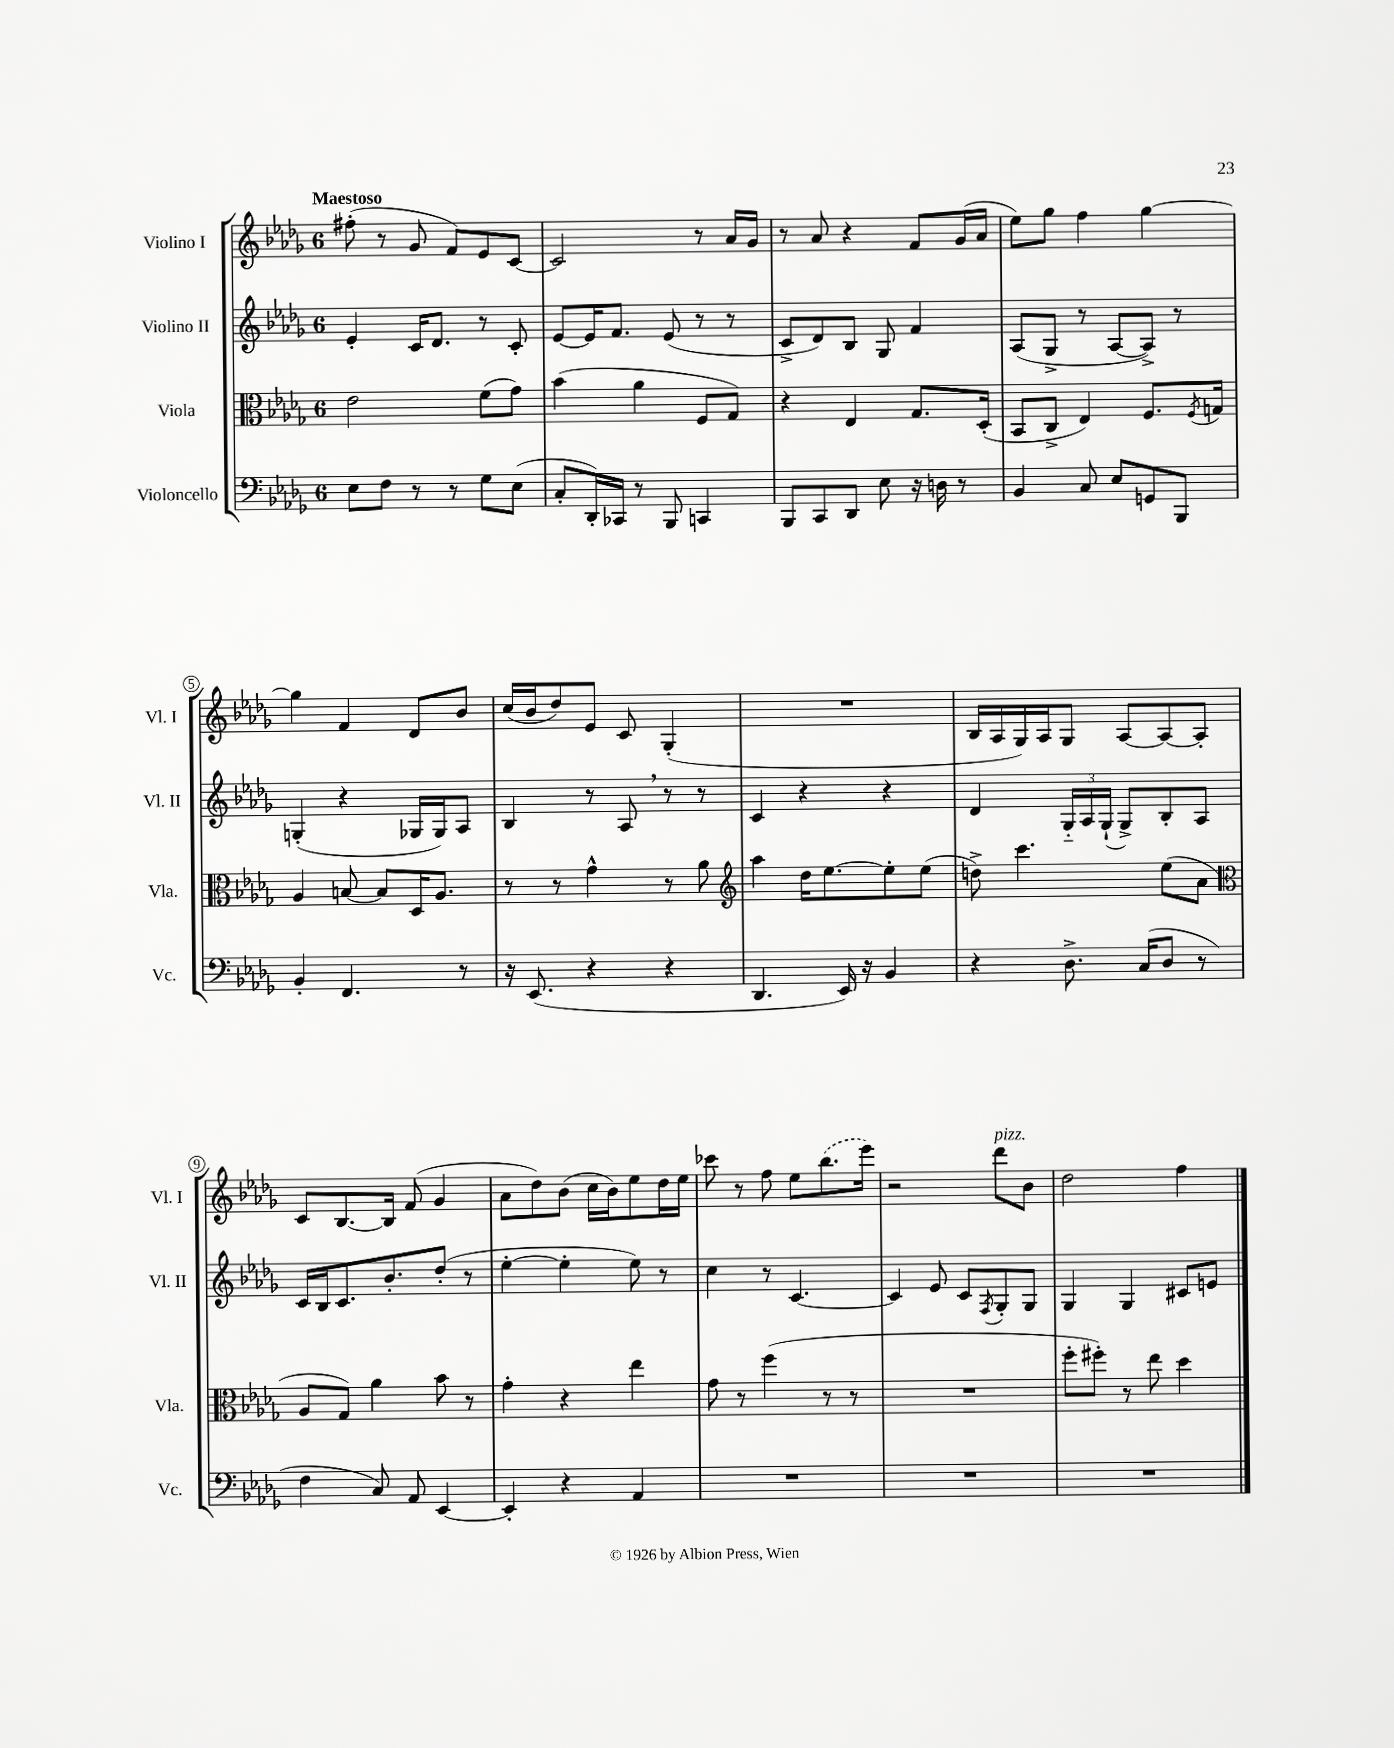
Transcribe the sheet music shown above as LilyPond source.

<<
\new StaffGroup <<
\new Staff = "s0" \with { instrumentName = "Violino I" shortInstrumentName = "Vl. I" } {
    \clef treble \key des \major \once \override Staff.TimeSignature.style = #'single-digit \time 6/8 \tempo "Maestoso"
    fis''8-.( r8 ges'8 f'8) ees'8 c'8~ |
    c'2 r8 aes'16 ges'16 |
    r8 aes'8 r4 f'8 ges'16( aes'16 |
    ees''8) ges''8 f''4 ges''4~ |
    ges''4 f'4 des'8 bes'8 |
    c''16( bes'16 des''8) ees'8 c'8 ges4-.( |
    R2. |
    bes16 aes16 ges16) aes16 ges8 aes8~ aes8~ aes8-. |
    c'8 bes8.~ bes16 f'8( ges'4 |
    aes'8 des''8) bes'8( c''16 bes'16) ees''8 des''16 ees''16 |
    ces'''8 r8 f''8 ees''8 \once \slurDashed bes''8.( ees'''16) |
    r2 des'''8^\markup { \italic "pizz." } bes'8 |
    des''2 f''4 \bar "|." |
}
\new Staff = "s1" \with { instrumentName = "Violino II" shortInstrumentName = "Vl. II" } {
    \clef treble \key des \major \once \override Staff.TimeSignature.style = #'single-digit \time 6/8
    ees'4-. c'16 des'8. r8 c'8-. |
    ees'8~ ees'16 f'8. ees'8( r8 r8 |
    c'8-> des'8) bes8 ges8 f'4 |
    aes8( ges8-> r8 aes8~ aes8->) r8 |
    g4-.( r4 ges16 ges16) aes8 |
    bes4 r8 aes8 \breathe r8 r8 |
    c'4 r4 r4 |
    des'4 \tuplet 3/2 { ges16-_ aes16 ges16-!( } ges8->) bes8-. aes8 |
    c'16 bes16 c'8. bes'8.-. des''8-.( r8 |
    ees''4~-. ees''4-. ees''8) r8 |
    c''4 r8 c'4.~ |
    c'4 ees'8 c'8 \acciaccatura { f8 } ges8-. ges8 |
    ges4 ges4 cis'8 e'8 \bar "|." |
}
\new Staff = "s2" \with { instrumentName = "Viola" shortInstrumentName = "Vla." } {
    \clef alto \key des \major \once \override Staff.TimeSignature.style = #'single-digit \time 6/8
    ees'2 f'8( ges'8) |
    bes'4( aes'4 f8 ges8) |
    r4 ees4 ges8. des16-.( |
    bes,8 c8-> ees4) f8. \acciaccatura { f8 } g16 |
    aes4 b8~ b8 des16 aes8. |
    r8 r8 ges'4-^ r8 aes'8 |
    \clef treble aes''4 des''16 ees''8.~ ees''8-. ees''8( |
    d''8->) c'''4. ees''8( aes'8 |
    \clef alto aes8 ges8) aes'4 bes'8 r8 |
    ges'4-. r4 ees''4 |
    ges'8 r8 f''4( r8 r8 |
    R2. |
    f''8-. fis''8-.) r8 ees''8 des''4 \bar "|." |
}
\new Staff = "s3" \with { instrumentName = "Violoncello" shortInstrumentName = "Vc." } {
    \clef bass \key des \major \once \override Staff.TimeSignature.style = #'single-digit \time 6/8
    ees8 f8 r8 r8 ges8 ees8( |
    c8-. des,16-.) ces,16 r8 bes,,8 c,4 |
    bes,,8 c,8 des,8 ees8 r16 d16 r8 |
    bes,4 c8 ees8 g,8 bes,,8 |
    bes,4-. f,4. r8 |
    r16 ees,8.( r4 r4 |
    des,4. ees,16) r16 bes,4 |
    r4 des8.-> c16( des8 r8 |
    f4 c8) aes,8 ees,4~ |
    ees,4-. r4 aes,4 |
    R2. |
    R2. |
    R2. \bar "|." |
}
>>
>>
\layout { \context { \Score \override BarNumber.stencil = #(make-stencil-circler 0.1 0.3 ly:text-interface::print) } }
